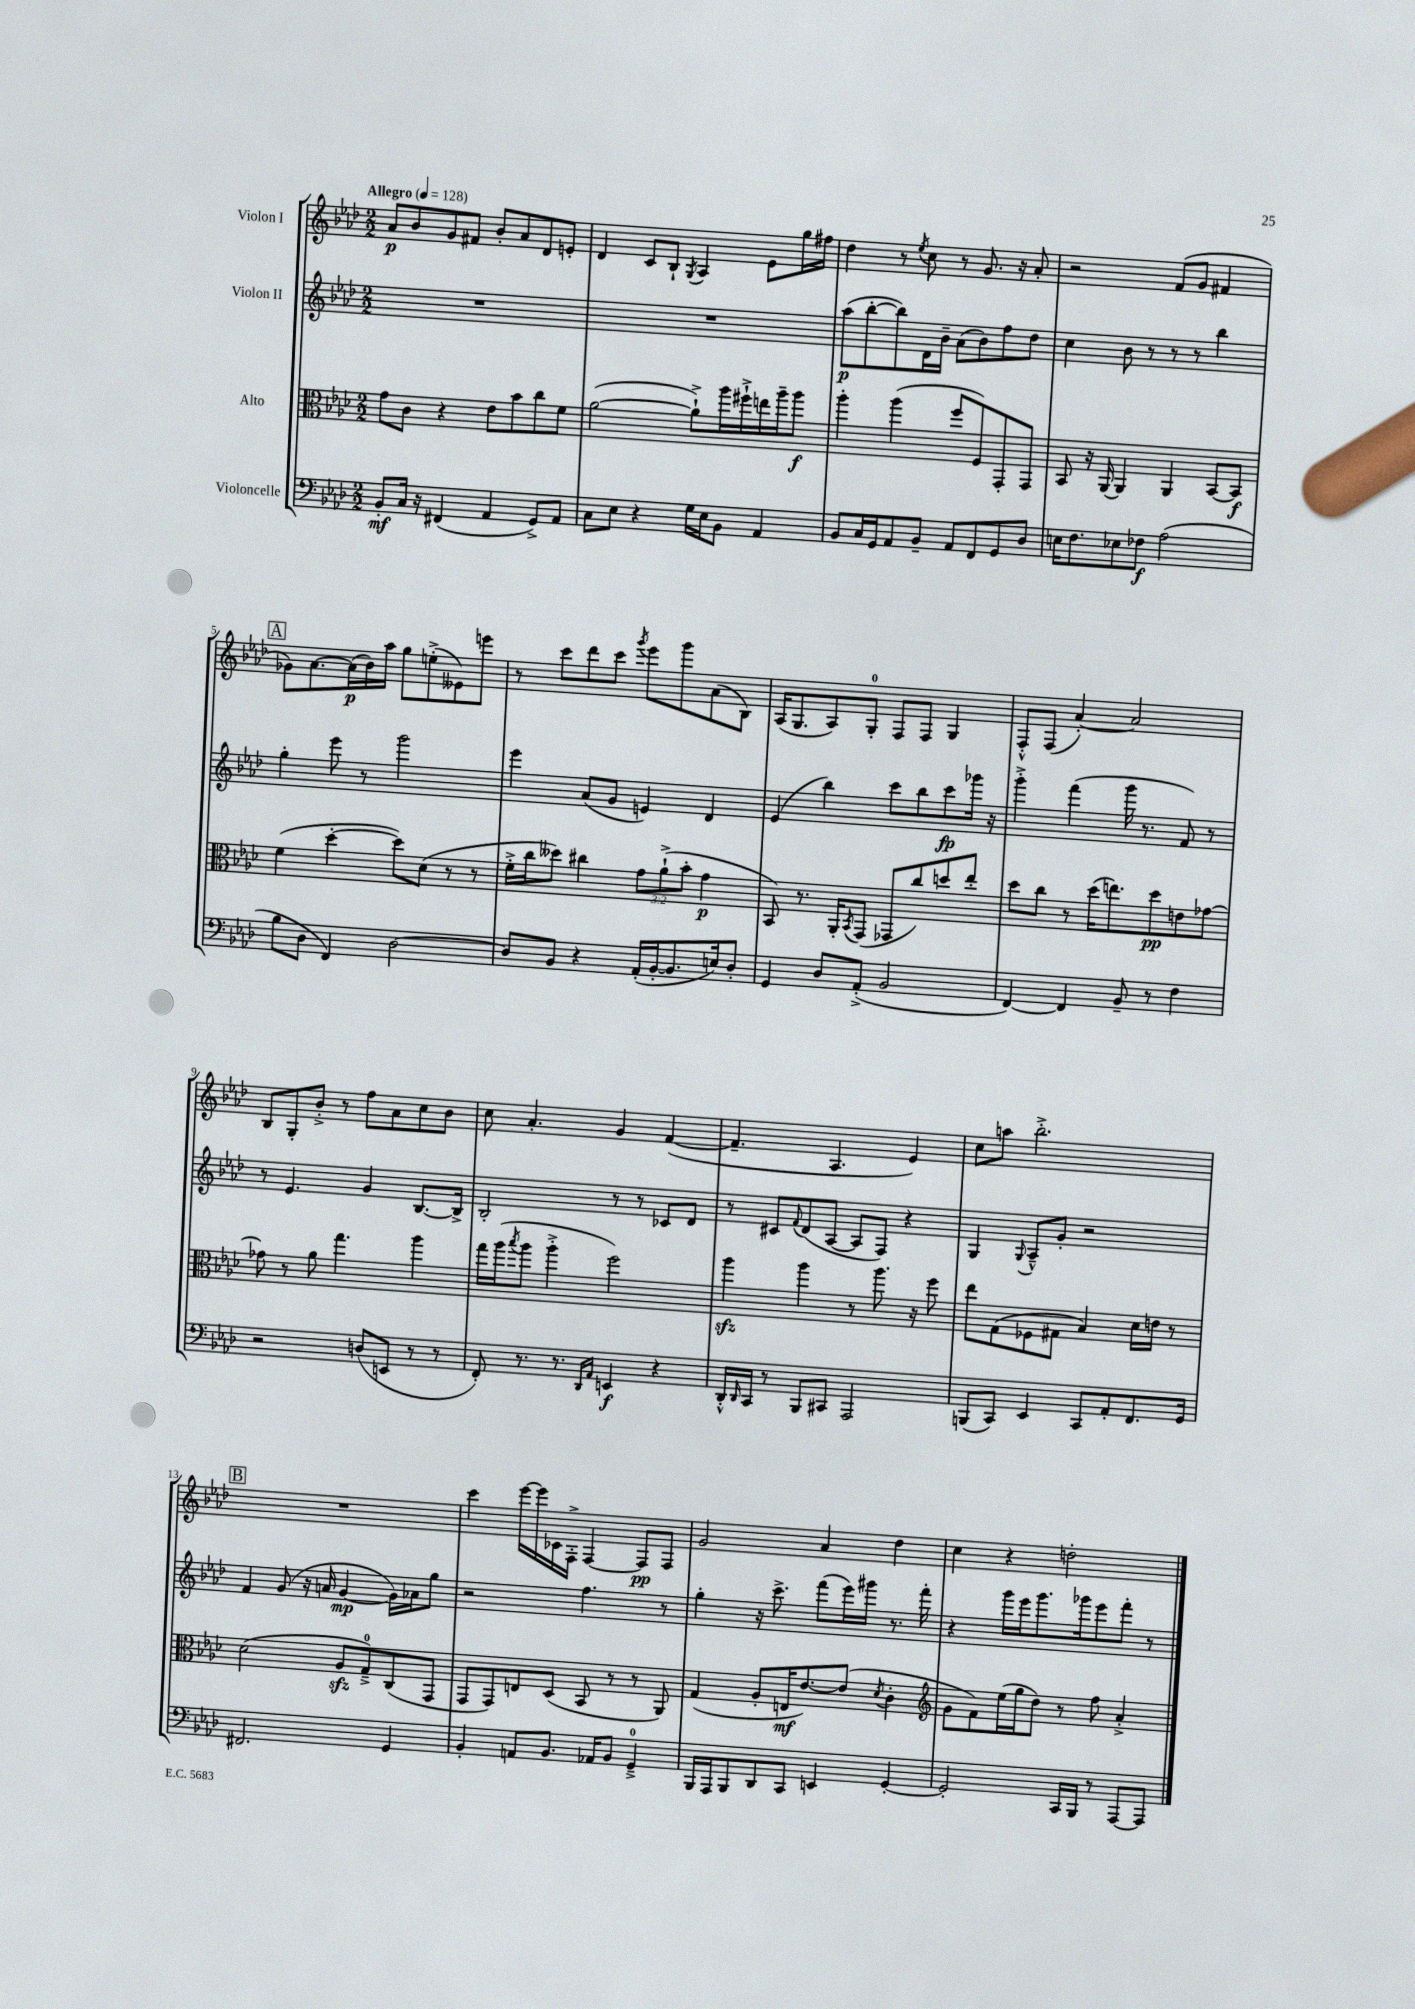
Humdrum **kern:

**kern	**dynam	**kern	**dynam	**kern	**dynam	**kern	**dynam
*part4	*part4	*part3	*part3	*part2	*part2	*part1	*part1
*staff4	*staff4	*staff3	*staff3	*staff2	*staff2	*staff1	*staff1
*I"Violoncelle	*	*I"Alto	*	*I"Violon II	*	*I"Violon I	*
*clefF4	*	*clefC3	*	*clefG2	*	*clefG2	*
*k[b-e-a-d-]	*	*k[b-e-a-d-]	*	*k[b-e-a-d-]	*	*k[b-e-a-d-]	*
*M2/2	*	*M2/2	*	*M2/2	*	*M2/2	*
*MM128	*	*MM128	*	*MM128	*	*MM128	*
=1	=1	=1	=1	=1	=1	=1	=1
!	!	!	!	!	!	!LO:TX:a:B:t=Allegro	!
8BB-'/L	mf	8g\L	.	1r	.	8a-/L	p
16C/Jk	.	8c\J	.	.	.	8b-/	.
16r	.	.	.	.	.	.	.
(4FF#X/	.	4r	.	.	.	8g/	.
.	.	.	.	.	.	8f#X/J	.
4AA-/	.	8e-\L	.	.	.	8b-'/L	.
.	.	8b-\	.	.	.	8a-/	.
8GG^/L)	.	8cc\	.	.	.	8d-/	.
8AA-/J	.	8f\J	.	.	.	8en'/J	.
=2	=2	=2	=2	=2	=2	=2	=2
8C\L	.	([2a-\	.	1r	.	4d-/	.
8E-\J	.	.	.	.	.	.	.
4r	.	.	.	.	.	8c/L	.
.	.	.	.	.	.	8B-`/J	.
.	.	.	.	.	.	8qG/	.
16G\LL	.	8a-`^\L])	.	.	.	4A-/	.
16E-\J	.	.	.	.	.	.	.
8BB-\J	.	16aa-\L	.	.	.	.	.
.	.	16ff#X`^\	.	.	.	.	.
4AA-/	.	16een\	.	.	.	8e-\L	.
.	.	16aa-~\J	.	.	.	.	.
.	.	8aa-\J	f	.	.	16gg\L	.
.	.	.	.	.	.	16ff#X\JJ	.
=3	=3	=3	=3	=3	=3	=3	=3
8BB-/L	.	4aa-'\	.	(8aa-\L	p	4dd-\	.
16C/L	.	.	.	[8bb-'\	.	.	.
16GG/J	.	.	.	.	.	.	.
8AA-/	.	(4aa-\	.	8bb-\])	.	8r	.
.	.	.	.	.	.	8qee-/	.
8BB-~/J	.	.	.	16d-\L	.	8cc\	.
.	.	.	.	16b-~\JJ	.	.	.
8AA-/L	.	8ff/L	.	(8a-\L	.	8r	.
8FF/	.	8F/)	.	8b-\)	.	8.g/	.
8GG/	.	8GG'/	.	8ff\	.	.	.
.	.	.	.	.	.	16r	.
8D-/J	.	8GG/J	.	8dd-\J	.	8a-'/	.
=4	=4	=4	=4	=4	=4	=4	=4
16En\KL	.	8BB-/	.	4cc\	.	2r	.
8.F\	.	.	.	.	.	.	.
.	.	16r	.	.	.	.	.
.	.	[16AA-/	.	.	.	.	.
8E-X\	.	4AA-/]	.	8b-\	.	.	.
8F-X\J	f	.	.	8r	.	.	.
(2A-\	.	4AA-/	.	8r	.	(8f/L	.
.	.	.	.	8r	.	8g/J	.
.	.	[8BB-/L	.	4bb-\	.	4f#X/	.
.	.	8BB-/J]	f	.	.	.	.
!!LO:LB:g=z
!!LO:REH:place=s1:t=A
=5	=5	=5	=5	=5	=5	=5	=5
8B-\L	.	(4f\	.	4gg'\	.	8g-X\L)	.
8D-\J	.	.	.	.	.	[8.a-\	.
4FF/)	.	[4dd-'\	.	8eee-\	.	.	.
.	.	.	.	.	.	(16a-\L]	p
.	.	.	.	8r	.	16b-\)	.
.	.	.	.	.	.	16aa-\JJ	.
[2D-\	.	8dd-\L])	.	2ggg\	.	8gg\L	.
.	.	(8d-\J	.	.	.	(8een'^\	.
.	.	8r	.	.	.	8e--X\)	.
.	.	8r	.	.	.	8eeen\J	.
=6	=6	=6	=6	=6	=6	=6	=6
8D-/L]	.	16f'^\LL	.	4eee-\	.	8r	.
.	.	16cc\J	.	.	.	.	.
8BB-/J	.	8dd--X\J)	.	.	.	8ccc\L	.
4r	.	4cc#X\	.	(8a-/L	.	8ddd-\	.
.	.	.	.	8g/J	.	8ccc\J	.
.	.	.	.	.	.	8qggg/	.
(16AA-'/LL	.	12g\L	.	4en/)	.	8eee-\L	.
[16BB-'/J	.	.	.	.	.	.	.
.	.	(12a-`^\	.	.	.	.	.
8.BB-/]	.	.	.	.	.	8ggg\	.
.	.	12b-'\J	.	.	.	.	.
.	.	4g\	p	4d-/	.	(8a-\	.
16En/k)	.	.	.	.	.	.	.
8D-'/J	.	.	.	.	.	8B-\J)	.
=7	=7	=7	=7	=7	=7	=7	=7
4GG/	.	8BB-/)	.	(4e-/	.	(16A-/KL	.
.	.	.	.	.	.	8.G/	.
.	.	8.r	.	.	.	.	.
8D-/L	.	.	.	4bb-\)	.	8A-/)	.
.	.	16AA-'/KL	.	.	.	.	.
.	.	8qBB-/	.	.	.	.	.
(8AA-'^/J	.	(8GG/J	.	.	.	8G'/J	.
2BB-/	.	8GG-X/L	.	8ccc\L	.	8F/L	.
.	.	8cc/)	.	8bb-\	.	8F/J	.
.	.	8ddn/	.	8ccc\	fp	4G/	.
.	.	8ee-'/J	.	16ggg-X\Jk	.	.	.
.	.	.	.	16r	.	.	.
=8	=8	=8	=8	=8	=8	=8	=8
[4FF/)	.	8dd-\L	.	4ggg'^\	.	8F'^^/L	.
.	.	8cc\J	.	.	.	(8F/J	.
4FF/]	.	8r	.	(4fff\	.	[4a-'/)	.
.	.	(16dd-\KL	.	.	.	.	.
.	.	8.een\)	.	.	.	.	.
8BB-~/	.	.	.	16ggg\	.	2a-/]	.
.	.	.	.	8.r	.	.	.
8r	.	8dd-\	pp	.	.	.	.
4F\	.	8en\	.	8f/)	.	.	.
.	.	[8g-X\J	.	8r	.	.	.
!!LO:LB:g=z
=9	=9	=9	=9	=9	=9	=9	=9
2r	.	8g-X\]	.	8r	.	8B-/L	.
.	.	8r	.	4.e-/	.	8G'/	.
.	.	8a-\	.	.	.	8b-'^/J	.
.	.	4.gg\	.	.	.	8r	.
(8Dn/L	.	.	.	4g/	.	8ff\L	.
8EEn/J	.	.	.	.	.	8a-\	.
8r	.	4aa-\	.	[8.B-/L	.	8cc\	.
8r	.	.	.	.	.	8b-\J	.
.	.	.	.	16B-^/Jk]	.	.	.
=10	=10	=10	=10	=10	=10	=10	=10
8FF'/)	.	16gg\LL	.	2B-'/	.	8cc\	.
.	.	(16aa-\J	.	.	.	.	.
.	.	8qbb-/	.	.	.	.	.
8.r	.	8aa-\J	.	.	.	4.a-'/	.
.	.	4aa-'^\	.	.	.	.	.
8.r	.	.	.	.	.	.	.
16qqDD-/LL	.	.	.	.	.	.	.
16qqAA-/JJ	.	.	.	.	.	.	.
4EEn/	f	2ff\)	.	8r	.	4g/	.
.	.	.	.	8r	.	.	.
4r	.	.	.	8c-X/L	.	([4f/	.
.	.	.	.	8d-/J	.	.	.
=11	=11	=11	=11	=11	=11	=11	=11
16DD-'^^/LL	.	4aa-zz\	.	8r	.	4.f~/]	.
16qqDD-/	.	.	.	.	.	.	.
16CC/JJ	.	.	.	.	.	.	.
8r	.	.	.	8c#X/L	.	.	.
.	.	.	.	8qqf/	.	.	.
8BBB-/L	.	4aa-\	.	(8d-/	.	.	.
8CC#X/J	.	.	.	[8A-/J	.	4.A-/	.
2AAA-/	.	8r	.	8A-/L]	.	.	.
.	.	8.aa-\	.	8F/J)	.	.	.
.	.	.	.	4r	.	4e-/)	.
.	.	16r	.	.	.	.	.
.	.	8ff\	.	.	.	.	.
=12	=12	=12	=12	=12	=12	=12	=12
(8BBBn/L	.	8ee-\L	.	4G/	.	8cc\L	.
8CC/J)	.	(8G\	.	.	.	8aan\J	.
.	.	.	.	8qqG/	.	.	.
4EE-/	.	8F-X\	.	8A-~^^/L	.	2.bb-'^\	.
.	.	8G#X\J	.	8g'/J	.	.	.
8CC/L	.	4B-/)	.	2r	.	.	.
8AA-'/	.	.	.	.	.	.	.
8.FF/	.	16d-\LL	.	.	.	.	.
.	.	16en\JJ	.	.	.	.	.
.	.	8r	.	.	.	.	.
16GG/Jk	.	.	.	.	.	.	.
!!LO:LB:g=z
!!LO:REH:place=s1:t=B
=13	=13	=13	=13	=13	=13	=13	=13
2.FF#X/	.	(2d-\	.	4f/	.	1r	.
.	.	.	.	(8g/	.	.	.
.	.	.	.	16r	.	.	.
.	.	.	.	16an/	.	.	.
.	.	8A-zz/L	.	[4g/	mp	.	.
.	.	8G~^/)	.	.	.	.	.
4GG/	.	(8C/	.	16g\LL])	.	.	.
.	.	.	.	16a-X\J	.	.	.
.	.	8GG/J	.	8gg\J	.	.	.
=14	=14	=14	=14	=14	=14	=14	=14
4BB-'/	.	8GG/L	.	2r	.	4ccc\	.
.	.	8GG/)	.	.	.	.	.
8AAn/L	.	8En/	.	.	.	[16eee-\LL	.
.	.	.	.	.	.	16eee-\]	.
8.BB-/J	.	(8D-/J	.	.	.	16c-X\	.
.	.	.	.	.	.	16F'^\JJ	.
.	.	8BB-/	.	4.ff\	.	[4F/	.
16AA-X/KL	.	.	.	.	.	.	.
8BB-/J	.	8r	.	.	.	.	.
4GG~^/	.	8r	.	.	.	8F/L]	pp
.	.	8AA-/)	.	8r	.	8F/J	.
=15	=15	=15	=15	=15	=15	=15	=15
16BBB-/LL	.	(4G/	.	4gg'\	.	2g/	.
16AAA-/J	.	.	.	.	.	.	.
8BBB-/	.	.	.	.	.	.	.
8DD-/	.	8A-'/L	.	16r	.	.	.
.	.	.	.	8.ccc^\	.	.	.
8CC/J	.	16En/K	mf	.	.	.	.
.	.	[8.e-/)	.	.	.	.	.
4EEn/	.	.	.	(8fff\L	.	4a-/	.
.	.	(8e-/J]	.	16eee-\L)	.	.	.
.	.	.	.	16ggg#X\JJ	.	.	.
.	.	8qd-/	.	.	.	.	.
[4GG'/	.	4c'\	.	8.r	.	4dd-\	.
.	.	.	.	16fff'\	.	.	.
=16	=16	=16	=16	=16	=16	=16	=16
*	*	*clefG2	*	*	*	*	*
2GG'/]	.	8g\L	.	4r	.	4cc\	.
.	.	8f\)	.	.	.	.	.
.	.	(16ee-\L	.	16ggg\LL	.	4r	.
.	.	16gg\J	.	16eee-\J	.	.	.
.	.	8dd-\J)	.	8.ggg\	.	.	.
16CC/LL	.	8r	.	.	.	2ddn'\	.
16BBB-/JJ	.	.	.	16ggg-X\k	.	.	.
8r	.	8ff\	.	8eee-\	.	.	.
[8AAA-/L	.	4a-'^/	.	8fff'\J	.	.	.
8AAA-/J]	.	.	.	8r	.	.	.
==	==	==	==	==	==	==	==
*-	*-	*-	*-	*-	*-	*-	*-
